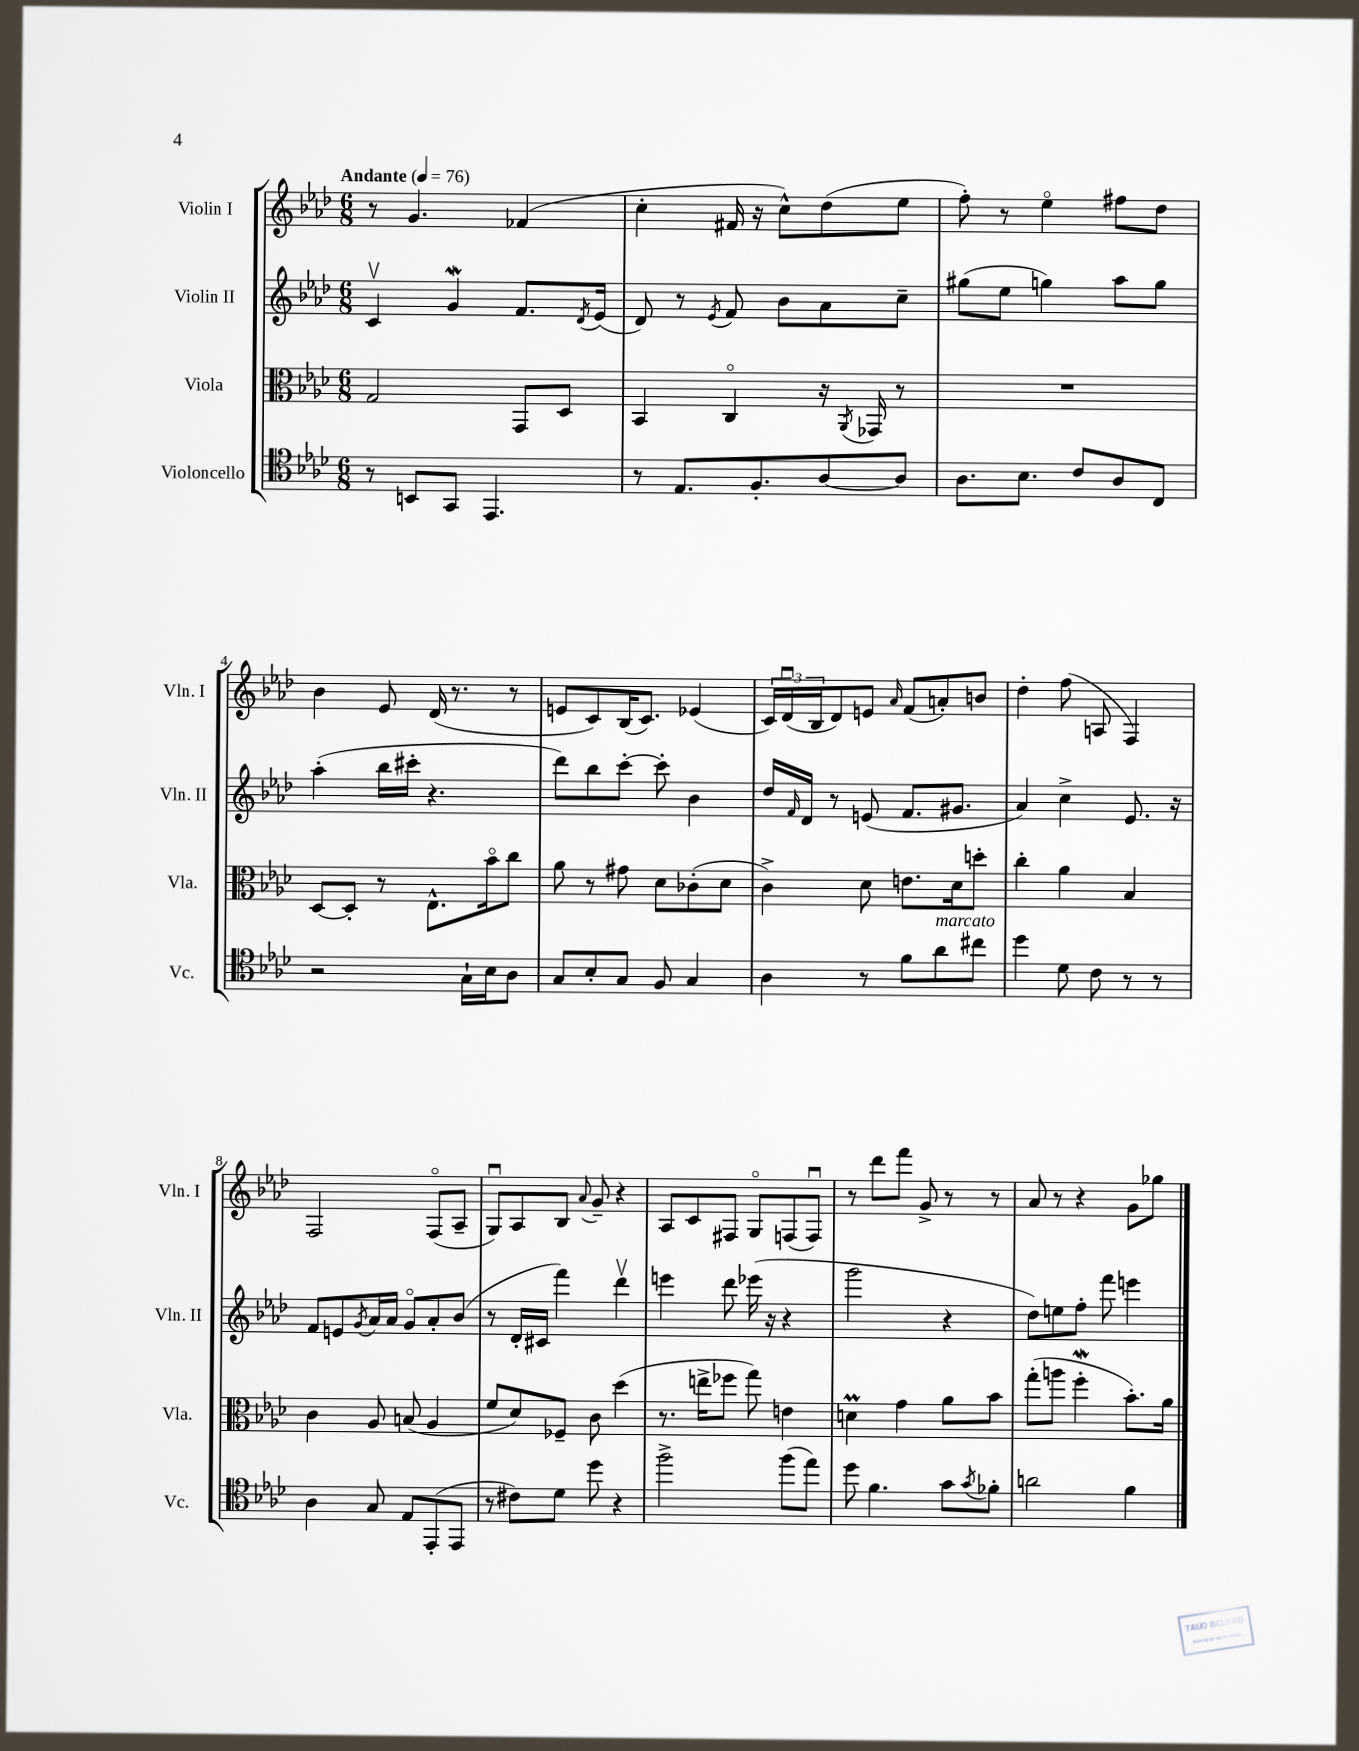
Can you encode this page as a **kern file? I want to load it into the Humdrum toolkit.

**kern	**kern	**kern	**kern
*part4	*part3	*part2	*part1
*staff4	*staff3	*staff2	*staff1
*I"Violoncello	*I"Viola	*I"Violin II	*I"Violin I
*I'Vc.	*I'Vla.	*I'Vln. II	*I'Vln. I
*clefC4	*clefC3	*clefG2	*clefG2
*k[b-e-a-d-]	*k[b-e-a-d-]	*k[b-e-a-d-]	*k[b-e-a-d-]
*M6/8	*M6/8	*M6/8	*M6/8
*MM76	*MM76	*MM76	*MM76
=1	=1	=1	=1
!	!	!	!LO:TX:a:B:t=Andante
8r	2G/	4cv/	8r
8BBn/L	.	.	4.g/
8GG/J	.	4gW/	.
4.EE-/	.	.	.
.	8GG/L	8.f/L	(4f-X/
.	8D-/J	.	.
.	.	8qd-/	.
.	.	(16e-/Jk	.
=2	=2	=2	=2
8r	4BB-/	8d-/)	4cc'\
8.E-/L	.	8r	.
.	.	8qe-/	.
.	4C/	8f/	16f#X/
8.F'/	.	.	16r
.	.	8b-\L	8cc^^\L)
[8A-/	16r	8a-\	(8dd-\
.	8qAA-/	.	.
.	16GG-X/	.	.
8A-/J]	8r	8cc~\J	8ee-\J
=3	=3	=3	=3
8.A-\L	2.r	(8gg#X\L	8ff'\)
.	.	8ee-\J	8r
8.B-\J	.	.	.
.	.	4ggn\)	4ee-\
8c/L	.	.	.
8A-/	.	8aa-\L	8ff#X\L
8C/J	.	8gg\J	8dd-\J
!!LO:LB:g=z
=4	=4	=4	=4
2r	[8D-/L	(4aa-'\	4b-\
.	8D-'/J]	.	.
.	8r	16bb-\LL	8e-/
.	.	16ccc#X'\JJ	.
.	8.E-^^\L	4.r	(16d-/
.	.	.	8.r
16G`\LL	.	.	.
16B-\J	16b-\k	.	.
8A-\J	8cc\J	.	8r
=5	=5	=5	=5
8G/L	8a-\	8ddd-\L)	8en/L
8B-'/	8r	8bb-\	8c/)
8G/J	8g#X\	[8ccc'\J	(16B-/K
.	.	.	8.c/J)
8F/	8d-\L	8ccc'\]	.
4G/	(8c-X'\	4b-\	(4e-X/
.	8d-\J	.	.
=6	=6	=6	=6
4A-\	4c^\)	16dd-/LL	24c/LL)
.	.	.	(24d-u/
.	.	16qqf/	.
.	.	16d-/JJ	.
.	.	.	24B-/J
.	.	8r	8d-/)
8r	8d-\	(8en/	8en/J
.	.	.	16qqa-/
8f\L	8.en\L	8.f/L	(8f/L
!LO:TX:a:i:t=marcato	!	!	!
8a-\	.	.	8an'/)
.	16d-\k	8.g#X/J	.
8cc#X\J	8ddn'\J	.	8bn/J
=7	=7	=7	=7
4dd-\	4cc'\	4a-/)	4dd-'\
8d-\	4a-\	4cc^\	(8ff\
8c\	.	.	8An/
8r	4B-/	8.e-/	4F/)
8r	.	.	.
.	.	16r	.
!!LO:LB:g=z
=8	=8	=8	=8
4A-\	4c\	8f/L	2F/
.	.	8en/	.
.	.	8qg/	.
8G/	8A-/	16a-/L	.
.	.	16a-/JJ	.
8E-/L	(8Bn/	8g/L	.
(8EE-'/	4A-/	8a-'/	(8F/L
8EE-/J	.	(8b-/J	8A-~/J
=9	=9	=9	=9
8r	8f/L	8r	8Gu/L)
8c#X\L)	8d-/)	16d-'/LL	8A-/
.	.	16c#X/JJ	.
8d-\J	8F-X~/J	4fff\)	8B-/J
.	.	.	8qqa-/
8dd-\	8c\	.	8g~/
4r	(4dd-\	4ddd-v\	4r
=10	=10	=10	=10
2ff^\	8.r	4eeen\	8A-/L
.	.	.	8c/
.	16een^\KL	.	.
.	8ff-X\J	8ddd-\	8F#X/J
.	8gg\)	(16eee-X\	8G/L
.	.	16r	.
(8ff\L	4en\	4r	(8Fn/
8ee-\J)	.	.	8Fu/J)
=11	=11	=11	=11
8dd-\	4dnm\	2ggg\	8r
4.f\	.	.	8ddd-\L
.	4g\	.	8fff\J
.	.	.	8g^/
8g\L	8a-\L	4r	8r
8qg/	.	.	.
8f-X'\J	8b-\J	.	8r
=12	=12	=12	=12
2an\	(8gg'\L	8dd-\L)	8a-/
.	8aan\J	8een\	8r
.	4ffW'\	8ff'\J	4r
.	.	8fff\	.
4f\	8.b-'\L)	4eeen\	8g\L
.	.	.	8gg-X\J
.	16a-\Jk	.	.
==	==	==	==
*-	*-	*-	*-
